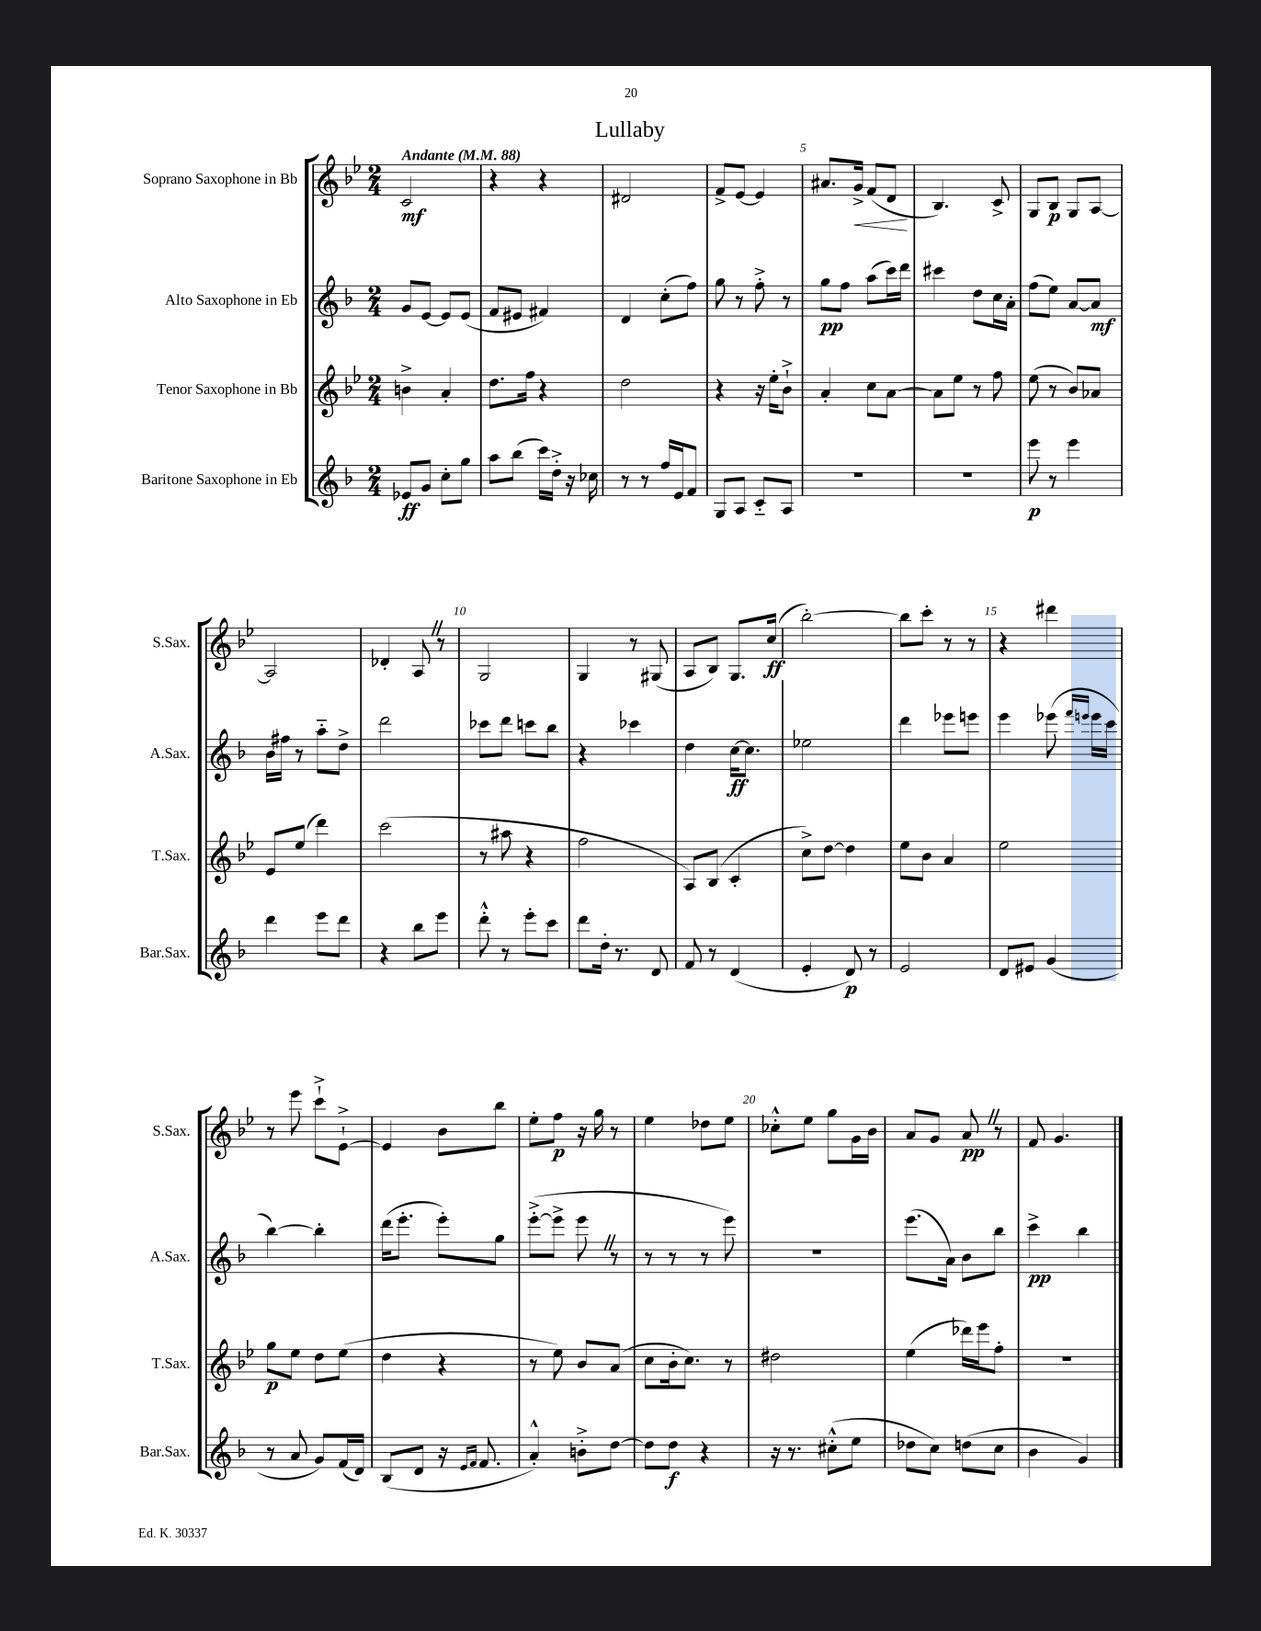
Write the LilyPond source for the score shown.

\header { title = "Lullaby" }
<<
\new StaffGroup <<
\new Staff = "s0" \with { instrumentName = "Soprano Saxophone in Bb" shortInstrumentName = "S.Sax." } {
    \clef treble \key bes \major \numericTimeSignature \time 2/4 \tempo "Andante" 4 = 88
    c'2\mf |
    r4 r4 |
    dis'2 |
    f'8-> ees'8~ ees'4 |
    ais'8. g'16->\< f'8( d'8\! |
    bes4.) c'8-> |
    g8 bes8\p g8 a8~ |
    a2 |
    des'4-. a8 \once \override BreathingSign.text = \markup { \musicglyph "scripts.caesura.straight" } \breathe r8 |
    g2 |
    g4 r8 gis8( |
    a8 bes8) g8. c''16\ff( |
    bes''2~-.) |
    bes''8 c'''8-. r8 r8 |
    r4 dis'''4 |
    r8 ees'''8 c'''8-!-> ees'8~-!-> |
    ees'4 bes'8 bes''8 |
    ees''8-. f''8\p r16 g''16 r8 |
    ees''4 des''8 ees''8 |
    ces''8-.-^ ees''8 g''8 g'16 bes'16 |
    a'8 g'8 a'8\pp \once \override BreathingSign.text = \markup { \musicglyph "scripts.caesura.straight" } \breathe r8 |
    f'8 g'4. \bar "|." |
}
\new Staff = "s1" \with { instrumentName = "Alto Saxophone in Eb" shortInstrumentName = "A.Sax." } {
    \clef treble \key f \major \numericTimeSignature \time 2/4
    g'8 e'8~ e'8 e'8( |
    f'8 eis'8 fis'4) |
    d'4 c''8-.( f''8) |
    g''8 r8 f''8-.-> r8 |
    g''8\pp f''8 a''8( c'''16) d'''16 |
    cis'''4 d''8 c''16 a'16-. |
    f''8( e''8) a'8~ a'8\mf |
    bes'16 fis''16 r8 a''8-_ d''8-> |
    d'''2 |
    ces'''8 d'''8 c'''8 bes''8 |
    r4 ces'''4 |
    d''4 c''16~\ff c''8. |
    ees''2 |
    d'''4 ees'''8 e'''8 |
    e'''4 ees'''8( \grace { f'''16 e'''16 } e'''16 c'''16 |
    bes''4~) bes''4-. |
    d'''16( e'''8.-. e'''8-.) g''8 |
    e'''8~-.->( e'''8-> e'''8 \once \override BreathingSign.text = \markup { \musicglyph "scripts.caesura.straight" } \breathe r8 |
    r8 r8 r8 e'''8) |
    R2 |
    e'''8.( a'16) bes'8 bes''8 |
    c'''4->\pp bes''4 \bar "|." |
}
\new Staff = "s2" \with { instrumentName = "Tenor Saxophone in Bb" shortInstrumentName = "T.Sax." } {
    \clef treble \key bes \major \numericTimeSignature \time 2/4
    b'4-> a'4-. |
    d''8. f''16 r4 |
    d''2 |
    r4 r16 ees''16-. bes'8-!-> |
    a'4-. c''8 a'8~ |
    a'8 ees''8 r8 f''8 |
    ees''8( r8 bes'8) aes'8 |
    ees'8 ees''8( d'''4) |
    c'''2( |
    r8 ais''8 r4 |
    f''2 |
    a8) bes8( c'4-. |
    c''8->) d''8~ d''4 |
    ees''8 bes'8 a'4 |
    ees''2 |
    g''8\p ees''8 d''8 ees''8( |
    d''4 r4 |
    r8 ees''8) bes'8 a'8( |
    c''8 bes'16-. c''8.) r8 |
    dis''2 |
    ees''4( des'''16) ees'''16 f''8-. |
    R2 \bar "|." |
}
\new Staff = "s3" \with { instrumentName = "Baritone Saxophone in Eb" shortInstrumentName = "Bar.Sax." } {
    \clef treble \key f \major \numericTimeSignature \time 2/4
    ees'8\ff g'8 c''8-. g''8 |
    a''8 bes''8( c'''16) d''16-.-> r16 ces''16 |
    r8 r8 f''16 e'16 f'8 |
    g8 a8 c'8-_ a8 |
    R2 |
    R2 |
    e'''8\p r8 e'''4 |
    d'''4 e'''8 d'''8 |
    r4 bes''8 e'''8 |
    d'''8-.-^ r8 e'''8-. c'''8 |
    d'''8 d''16-. r8. d'8 |
    f'8 r8 d'4( |
    e'4-. d'8\p) r8 |
    e'2 |
    d'8 eis'8 g'4( |
    r8 a'8 g'8) f'16( d'16) |
    bes8( d'8 r16 \grace { e'16 f'16 } f'8. |
    a'4-.-^) b'8-.-> d''8~ |
    d''8 d''8\f r4 |
    r16 r8. cis''8-.-^( e''8 |
    des''8 c''8) d''8( c''8 |
    bes'4 g'4) \bar "|." |
}
>>
>>
\layout { \context { \Score \override BarNumber.break-visibility = ##(#f #t #t) barNumberVisibility = #(every-nth-bar-number-visible 5) } }
